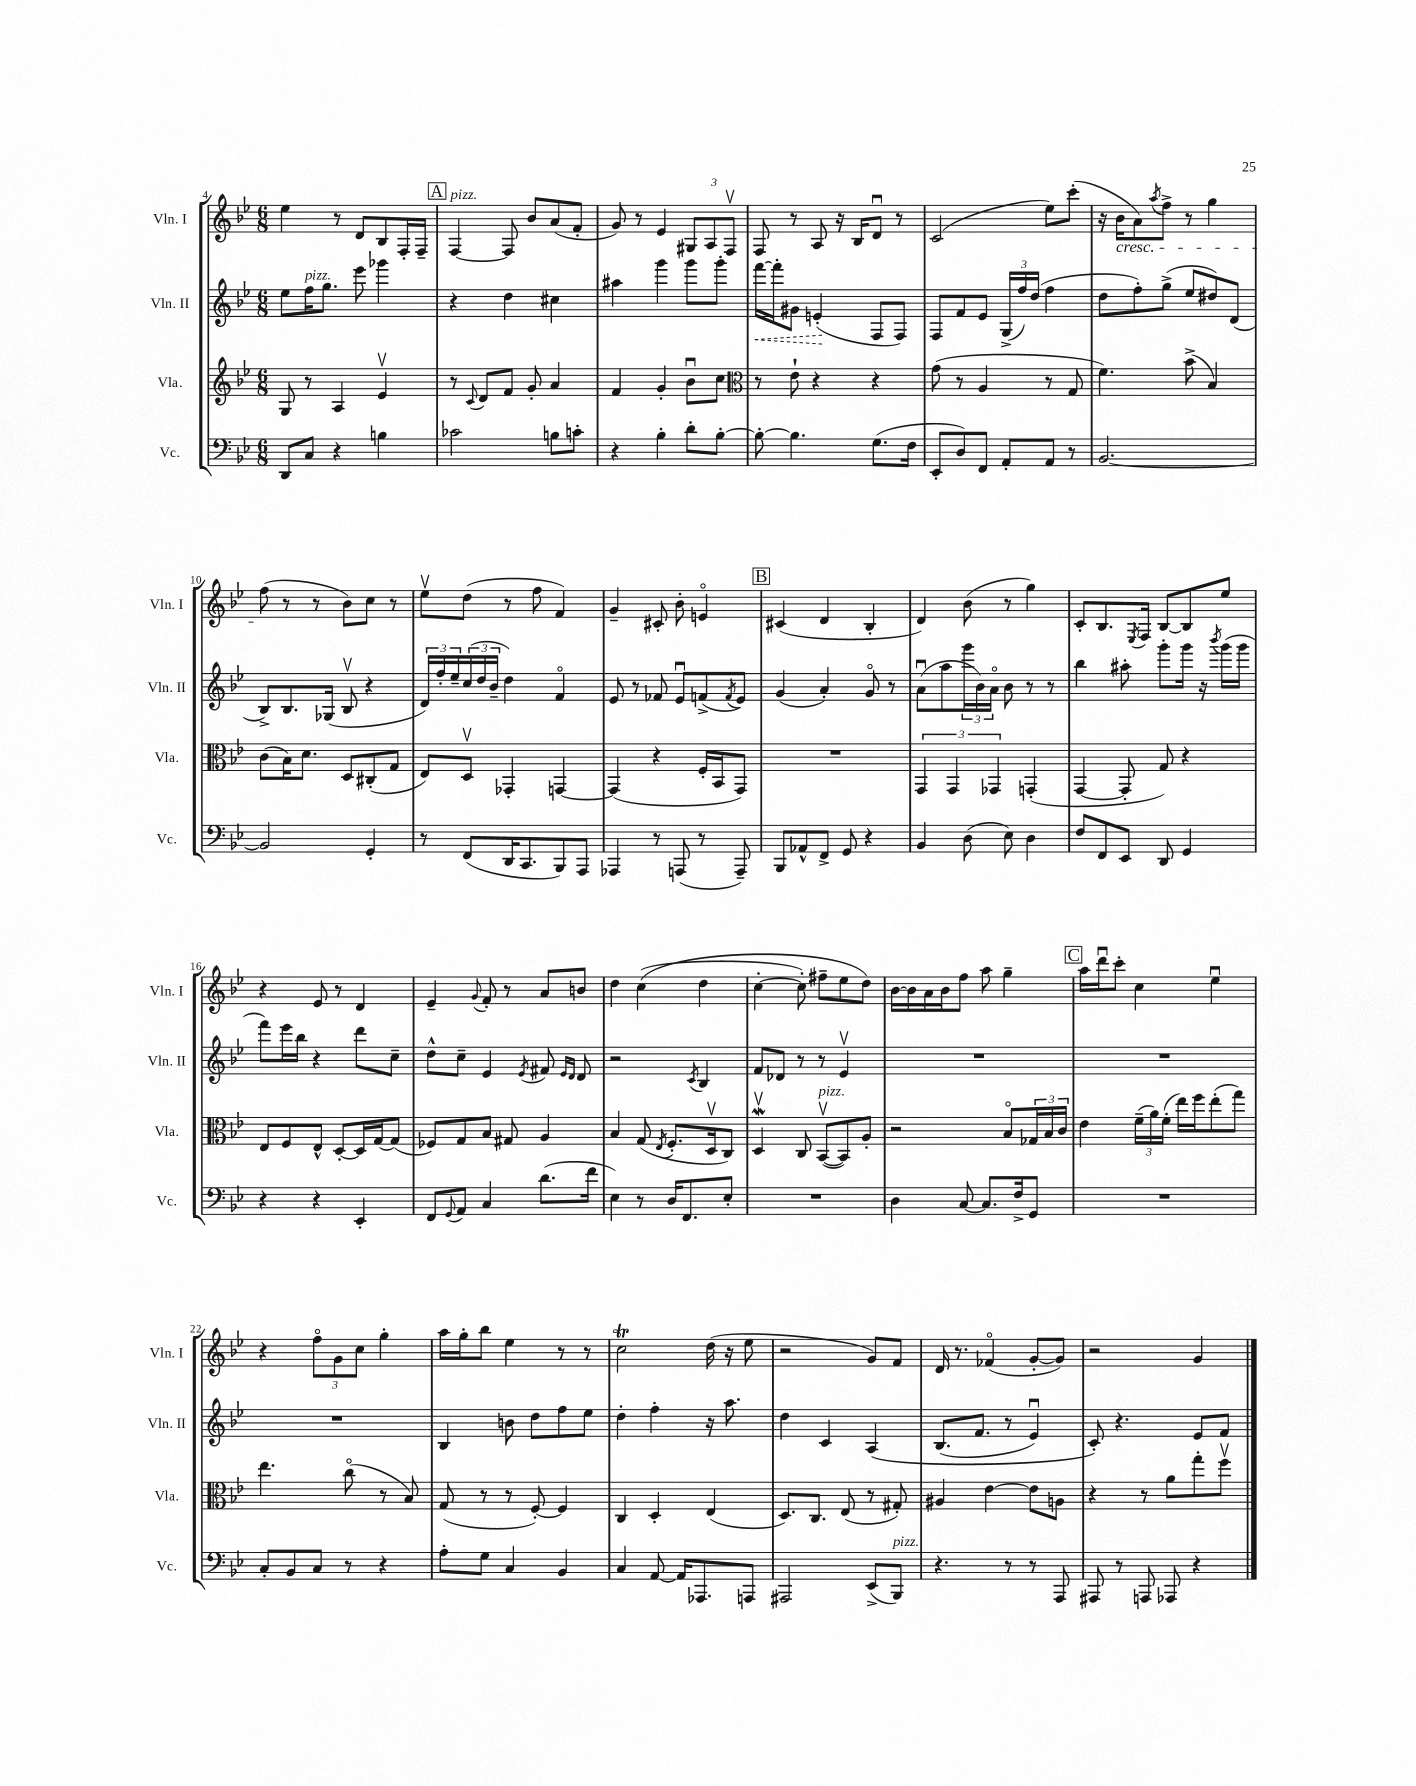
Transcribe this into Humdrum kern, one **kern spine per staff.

**kern	**kern	**kern	**dynam	**kern
*part4	*part3	*part2	*part2	*part1
*staff4	*staff3	*staff2	*staff2	*staff1
*I"Vc.	*I"Vla.	*I"Vln. II	*	*I"Vln. I
*I'Vc.	*I'Vla.	*I'Vln. II	*	*I'Vln. I
*clefF4	*clefG2	*clefG2	*	*clefG2
*k[b-e-]	*k[b-e-]	*k[b-e-]	*	*k[b-e-]
*M6/8	*M6/8	*M6/8	*	*M6/8
=4	=4	=4	=4	=4
8DD/L	8G/	8ee-\L	.	4ee-\
!	!	!LO:TX:a:i:t=pizz.	!	!
8C/J	8r	16ff\K	.	.
.	.	8.gg\J	.	.
4r	4A/	.	.	8r
.	.	8eee-\	.	8d/L
4Bn\	4e-v/	4ggg-X\	.	8B-/
.	.	.	.	16F'/L
.	.	.	.	16F~/JJ
!!LO:REH:place=s1:t=A
=5	=5	=5	=5	=5
!	!	!	!	!LO:TX:a:i:t=pizz.
2c-X\	8r	4r	.	[4F/
.	8qqc/	.	.	.
.	8d/L	.	.	.
.	8f/J	4dd\	.	8F/]
.	8g'/	.	.	8b-/L
8Bn\L	4a/	4cc#X\	.	(8a/
8cn'\J	.	.	.	8f'/J
=6	=6	=6	=6	=6
4r	4f/	4aa#X\	.	8g/)
.	.	.	.	8r
4B-'\	4g'/	4ggg\	.	4e-/
8d'\L	8b-u\L	8ggg\L	.	12G#X/L
.	.	.	.	12A/
[8B-'\J	8cc\J	8ggg'\J	.	.
.	.	.	.	12Fv/J
=7	=7	=7	=7	=7
*	*clefC3	*	*	*
!	!	!	!LO:HP:b	!
8B-'\_	8r	[16fff\LL	<	8F/
.	.	16fff'\J]	.	.
4.B-\]	8e-`\	8g#X\J	.	8r
.	4r	(4en'/	.	8A/
.	.	.	.	16r
.	.	.	.	16B-/KL
(8.G\L	4r	8F/L	[	8du/J
.	.	8F/J)	.	8r
16F\Jk	.	.	.	.
=8	=8	=8	=8	=8
8EE-'/L	(8g\	8F/L	.	(2c/
8D/)	8r	8f/	.	.
8FF/J	4A/	8e-/J	.	.
8AA'/L	.	(24G^/LL	.	.
.	.	24ff/)	.	.
.	.	(24dd/JJ	.	.
8AA/J	8r	4ff\	.	8ee-\L)
8r	8G/	.	.	(8ccc'\J
=9	=9	=9	=9	=9
[2.BB-/	4.f\)	8dd\L	.	16r
!	!	!	!	!LO:TX:b:i:t=cresc.
.	.	.	.	16b-\KL
.	.	8ff'\)	.	8a\)
.	.	.	.	8qaa/
.	.	(8gg^\J	.	8ff^\J
.	(8b-^\	8ee-/L	.	8r
.	4B-/)	8dd#X/)	.	4gg\
.	.	(8d/J	.	.
!!LO:LB:g=z
=10	=10	=10	=10	=10
2BB-/]	(8c\L	8B-^/L)	.	(8ff\
.	16B-\K)	8.B-/	.	8r
.	8.d\J	.	.	.
.	.	.	.	8r
.	.	(16G-X/Jk	.	.
.	8D/L	8B-v/	.	8b-\L)
4GG'/	(8C#X'/	4r	.	8cc\J
.	8G/J	.	.	8r
=11	=11	=11	=11	=11
8r	8E-/L)	24d/LL)	.	8ee-v\L
.	.	24ff'/	.	.
.	.	24ee-~/	.	.
(8FF/L	8Dv/J	(24cc/	.	(8dd\J
.	.	24dd/	.	.
.	.	24b-~/JJ	.	.
16DD/K	4GG-X'/	4dd\)	.	8r
8.CC/	.	.	.	.
.	.	.	.	8ff\
8BBB-/)	[4GGn/	4f/	.	4f/)
8AAA/J	.	.	.	.
=12	=12	=12	=12	=12
4AAA-X/	(4GG/]	8e-/	.	4g~/
.	.	8r	.	.
8r	4r	8f-X/	.	8c#X'/
(8AAAn/	.	8e-u/L	.	8b-'\
8r	16F'/LL	(8fn^/	.	4en/
.	16BB-/J	.	.	.
.	.	8qf/	.	.
8AAA~/)	8GG/J)	8e-/J)	.	.
!!LO:REH:place=s1:t=B
=13	=13	=13	=13	=13
8BBB-/L	2.r	(4g/	.	(4c#X/
8AA-X^^/	.	.	.	.
8FF^/J	.	4a'/)	.	4d/
8GG/	.	.	.	.
4r	.	8g/	.	4B-'/
.	.	8r	.	.
=14	=14	=14	=14	=14
4BB-/	6GG/	(8au\L	.	4d/)
.	.	8aa\	.	.
.	6GG/	.	.	.
(8D\	.	24ggg\L	.	(8b-\
.	.	24b-\)	.	.
.	6GG-X/	24a\JJ	.	.
8E-\)	.	8b-\	.	8r
4D\	(4GGn'/	8r	.	4gg\)
.	.	8r	.	.
=15	=15	=15	=15	=15
8F/L	[4GG/	4bb-\	.	8c'/L
8FF/	.	.	.	8.B-/
8EE-/J	8GG'/]	8aa#X'\	.	.
.	.	.	.	8qE-/
.	.	.	.	16F/Jk
8DD/	8G/)	8ggg'\L	.	[8B-/L
4GG/	4r	16ggg\Jk	.	8B-/]
.	.	16r	.	.
.	.	8qbbb-/	.	.
.	.	(16ggg\LL	.	8ee-/J
.	.	16ggg\JJ	.	.
!!LO:LB:g=z
=16	=16	=16	=16	=16
4r	8E-/L	8fff\L)	.	4r
.	8F/	16eee-\L	.	.
.	.	16bb-\JJ	.	.
4r	8E-^^/J	4r	.	8e-/
.	[8D'/L	.	.	8r
4EE-'/	16D/L]	8ddd\L	.	4d/
.	[16G/J	.	.	.
.	(8G/J]	8cc~\J	.	.
=17	=17	=17	=17	=17
8FF/L	8F-X/L)	8dd^^\L	.	4e-~/
8qqGG/	.	.	.	.
8AA/J	8G/	8cc~\J	.	.
.	.	.	.	8qqg/
4C/	8B-/J	4e-/	.	8f'/
.	8G#X/	.	.	8r
.	.	8qe-/	.	.
(8.d\L	4A/	8f#X/	.	8a/L
.	.	16qqe-/LL	.	.
.	.	16qqd/JJ	.	.
.	.	8d/	.	8bn/J
16f\Jk	.	.	.	.
=18	=18	=18	=18	=18
4E-\)	4B-/	2r	.	4dd\
8r	(8G/	.	.	((4cc\
.	8qE-/	.	.	.
16D/KL	8.F'/L	.	.	.
8.FF/	.	.	.	.
.	.	8qc/	.	.
.	.	4B-/	.	4dd\
.	16Dv/k	.	.	.
8E-'/J	8C/J)	.	.	.
=19	=19	=19	=19	=19
2.r	4DWv/	8f/L	.	[4cc'\
.	.	8d-X/J	.	.
.	8C/	8r	.	8cc'\])
!	!LO:TX:a:i:t=pizz.	!	!	!
.	([8BB-v/L	8r	.	8ff#X~\L
.	8BB-/])	4e-v/	.	8ee-\
.	8A'/J	.	.	8dd\J)
=20	=20	=20	=20	=20
4D\	2r	2.r	.	[16b-\LL
.	.	.	.	16b-\]
.	.	.	.	16a\
.	.	.	.	16b-\J
[8C/	.	.	.	8ff\J
8.C/L]	.	.	.	8aa\
.	8B-/L	.	.	4gg~\
16F^/k	.	.	.	.
8GG/J	24G-X/L	.	.	.
.	24B-/	.	.	.
.	24c/JJ	.	.	.
!!LO:REH:place=s1:t=C
=21	=21	=21	=21	=21
2.r	4e-\	2.r	.	16aa\LL
.	.	.	.	16dddu\J
.	.	.	.	8ccc'\J
.	(24f~\LL	.	.	4cc\
.	24a\)	.	.	.
.	(24f'\JJ	.	.	.
.	16ee-\LL)	.	.	.
.	16ff\J	.	.	.
.	(8ee-'\	.	.	4ee-u\
.	8gg\J)	.	.	.
!!LO:LB:g=z
=22	=22	=22	=22	=22
8C'/L	4.ee-\	2.r	.	4r
8BB-/	.	.	.	.
8C/J	.	.	.	12ff\L
.	.	.	.	12g\
8r	(8cc\	.	.	.
.	.	.	.	12cc\J
4r	8r	.	.	4gg'\
.	8B-/)	.	.	.
=23	=23	=23	=23	=23
8A'\L	(8G/	4B-/	.	16aa\LL
.	.	.	.	16gg'\J
8G\J	8r	.	.	8bb-\J
4C/	8r	8bn\	.	4ee-\
.	[8F'/)	8dd\L	.	.
4BB-/	4F/]	8ff\	.	8r
.	.	8ee-\J	.	8r
=24	=24	=24	=24	=24
4C/	4C/	4dd'\	.	2ccT\
[8AA/	4D'/	4ff'\	.	.
16AA/KL]	.	.	.	.
8.AAA-X/	.	.	.	.
.	(4E-/	16r	.	(16dd\
.	.	8.aa\	.	16r
8AAAn/J	.	.	.	8ee-\
=25	=25	=25	=25	=25
2AAA#X/	8.D/L)	4dd\	.	2r
.	8.C/J	.	.	.
.	.	4c/	.	.
.	(8E-/	.	.	.
(8EE-^/L	8r	(4A/	.	8g/L)
!LO:TX:a:i:t=pizz.	!	!	!	!
8BBB-/J)	8G#X'/)	.	.	8f/J
=26	=26	=26	=26	=26
4.r	4A#X/	(8.B-/L	.	16d/
.	.	.	.	8.r
.	.	8.f/J	.	.
.	[4e-\	.	.	(4f-X/
8r	.	8r	.	.
8r	8e-\L]	4e-u/)	.	[8g'/L
8AAA/	8An\J	.	.	8g/J])
=27	=27	=27	=27	=27
8AAA#X/	4r	8c'/)	.	2r
8r	.	4.r	.	.
8AAAn/	8r	.	.	.
8AAA-X/	8a\L	.	.	.
4r	8gg'\	8e-/L	.	4g/
.	8ffv\J	8f/J	.	.
==	==	==	==	==
*-	*-	*-	*-	*-
